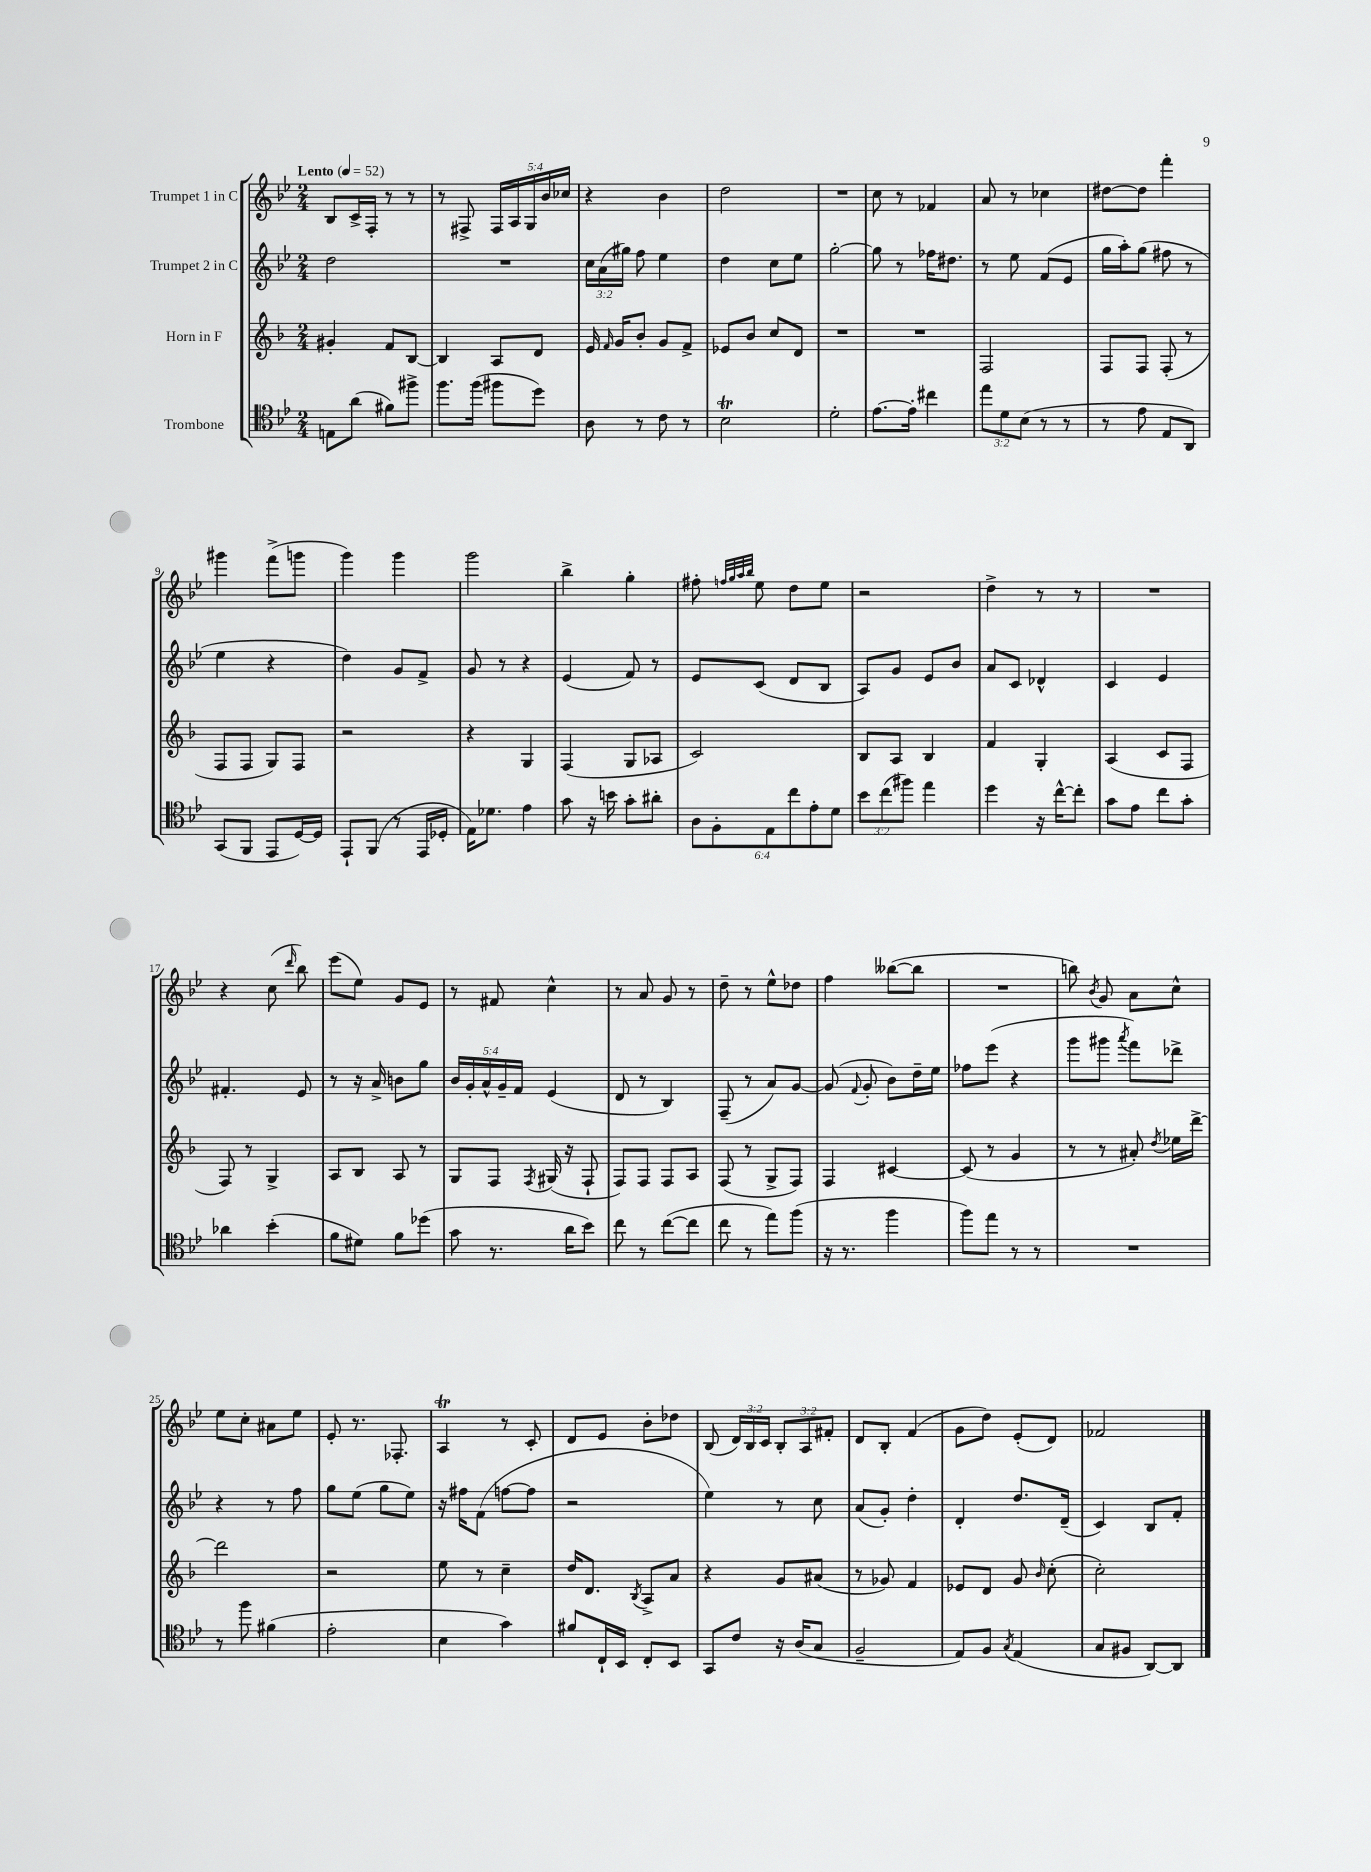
<<
\new StaffGroup <<
\new Staff = "s0" \with { instrumentName = "Trumpet 1 in C" } {
    \clef treble \key bes \major \numericTimeSignature \time 2/4 \override Staff.TupletNumber.text = #tuplet-number::calc-fraction-text \tempo "Lento" 4 = 52
    \autoBeamOff bes8[ c'16-> f16]-. r8 r8 |
    r8 fis8-> \tuplet 5/4 { fis16[ a16 g16 bes'16 ces''16] } |
    r4 bes'4 |
    d''2 |
    R2 |
    c''8 r8 fes'4 |
    a'8 r8 ces''4 |
    dis''8[~ dis''8] f'''4-. |
    gis'''4 f'''8[->( g'''8] |
    g'''4) g'''4 |
    g'''2 |
    bes''4-> g''4-. |
    fis''8-. \grace { f''32[ g''32 a''32 bes''32] } ees''8 d''8[ ees''8] |
    r2 |
    d''4-> r8 r8 |
    R2 |
    r4 c''8( \grace { d'''16 } bes''8) |
    ees'''8[( ees''8]) g'8[ ees'8] |
    r8 fis'8 c''4-^ |
    r8 a'8 g'8 r8 |
    d''8-- r8 ees''8[-^ des''8] |
    f''4 beses''8[~( beses''8] |
    R2 |
    b''8) \acciaccatura { bes'8 } g'8 a'8[ c''8]-^ |
    ees''8[ c''8]-. ais'8[ ees''8] |
    ees'8-. r8. fes8.-. |
    a4\trill r8 c'8-. |
    d'8[ ees'8] bes'8[-. des''8] |
    bes8( \tuplet 3/2 { d'16[) bes16 c'16] } \tuplet 3/2 { bes8[-. a8 fis'8]-. } |
    d'8[ bes8]-. f'4( |
    g'8[ d''8]) ees'8[-.( d'8]) |
    fes'2 \bar "|." |
}
\new Staff = "s1" \with { instrumentName = "Trumpet 2 in C" } {
    \clef treble \key bes \major \numericTimeSignature \time 2/4 \override Staff.TupletNumber.text = #tuplet-number::calc-fraction-text
    \autoBeamOff d''2 |
    R2 |
    \tuplet 3/2 { c''16[ a'16( gis''16]) } f''8 ees''4 |
    d''4 c''8[ ees''8] |
    g''2~-. |
    g''8 r8 fes''16[ dis''8.] |
    r8 ees''8 f'8[( ees'8] |
    g''16[ a''16-.) g''8]( fis''8 r8 |
    ees''4 r4 |
    d''4) g'8[ f'8]-> |
    g'8 r8 r4 |
    ees'4( f'8) r8 |
    ees'8[ c'8]( d'8[ bes8] |
    a8[) g'8] ees'8[ bes'8] |
    a'8[ c'8] des'4-^ |
    c'4 ees'4 |
    fis'4.-. ees'8 |
    r8 r16 a'16-> b'8[ g''8] |
    \tuplet 5/4 { bes'16[ g'16-. a'16-^ g'16-- f'16] } ees'4( |
    d'8 r8 bes4) |
    f8--( r8 a'8[) g'8]~ |
    g'8( \appoggiatura { f'8 } g'8-. bes'8[) d''16-- ees''16] |
    fes''8[ ees'''8]( r4 |
    g'''8[ gis'''8] \acciaccatura { a'''8 } f'''8[) des'''8]-> |
    r4 r8 f''8 |
    g''8[ ees''8]( g''8[ ees''8]) |
    r16 fis''16[ f'8]( f''8[~ f''8] |
    r2 |
    ees''4) r8 c''8 |
    a'8[( g'8]-.) d''4-. |
    d'4-. d''8.[ d'16]--( |
    c'4) bes8[ f'8]-. \bar "|." |
}
\new Staff = "s2" \with { instrumentName = "Horn in F" } {
    \clef treble \key f \major \numericTimeSignature \time 2/4
    \autoBeamOff gis'4-. f'8[ bes8]~ |
    bes4 a8[ d'8] |
    e'16 \grace { f'16 } g'16[ bes'8]-. g'8[ f'8]-> |
    ees'8[ bes'8] c''8[ d'8] |
    R2 |
    R2 |
    f2 |
    f8[ f8] f8-.( r8 |
    f8[ f8] g8[) f8] |
    r2 |
    r4 g4 |
    f4( g8[ aes8] |
    c'2) |
    bes8[ a8] bes4 |
    f'4 g4-. |
    a4( c'8[ f8] |
    f8) r8 g4-> |
    a8[ bes8] a8 r8 |
    g8[ f8] \acciaccatura { f8 } gis16( r16 f8-! |
    f8[) f8] f8[ a8] |
    f8( r8 g8[-> f8]) |
    f4 cis'4~ |
    cis'8( r8 g'4 |
    r8 r8 ais'8-.) \acciaccatura { d''8 } ees''16[ d'''16]~-> |
    d'''2 |
    r2 |
    e''8 r8 c''4-- |
    d''16[ d'8.] \acciaccatura { bes8 } a8[-> a'8] |
    r4 g'8[ ais'8]( |
    r8 ges'8) f'4 |
    ees'8[ d'8] g'8 \grace { bes'16 } c''8-.( |
    c''2-.) \bar "|." |
}
\new Staff = "s3" \with { instrumentName = "Trombone" } {
    \clef tenor \key bes \major \numericTimeSignature \time 2/4 \override Staff.TupletNumber.text = #tuplet-number::calc-fraction-text
    \autoBeamOff e8[ a'8]( fis'8[) fis''8]-> |
    f''8.[ f''16]( fis''8[ d''8]) |
    a8 r8 c'8 r8 |
    bes2\trill |
    d'2-. |
    ees'8.[~ ees'16]-. cis''4 |
    \tuplet 3/2 { ees''8[ d'8 bes8]( } r8 r8 |
    r8 ees'8 ees8[ a,8]) |
    g,8[( f,8] ees,8[ d16~) d16] |
    ees,8[-! f,8]( r8 ees,16[ des16]-. |
    ees16[) des'8.] ees'4 |
    g'8 r16 b'16 g'8[-. ais'8]-. |
    \tuplet 6/4 { a8[ f8-. ees8 c''8 ees'8-. d'8] } |
    \tuplet 3/2 { bes'8[ c''8( fis''8]) } ees''4 |
    d''4 r16 c''16[~-^ c''8]-. |
    g'8[ ees'8] c''8[ g'8]-. |
    aes'4 bes'4-.( |
    f'8[ dis'8]) f'8[ des''8]( |
    g'8 r8. a'16[ bes'8]) |
    c''8 r8 c''8[~( c''8] |
    c''8 r8 ees''8[) f''8]( |
    r16 r8. f''4 |
    f''8[) ees''8] r8 r8 |
    R2 |
    r8 f''8 fis'4( |
    ees'2-. |
    bes4 g'4) |
    fis'8[ c16-! bes,16] c8[-. bes,8] |
    g,8[ c'8] r16 a16[( g8] |
    f2-- |
    ees8[) f8] \acciaccatura { g8 } ees4( |
    g8[ fis8] a,8[~) a,8] \bar "|." |
}
>>
>>
